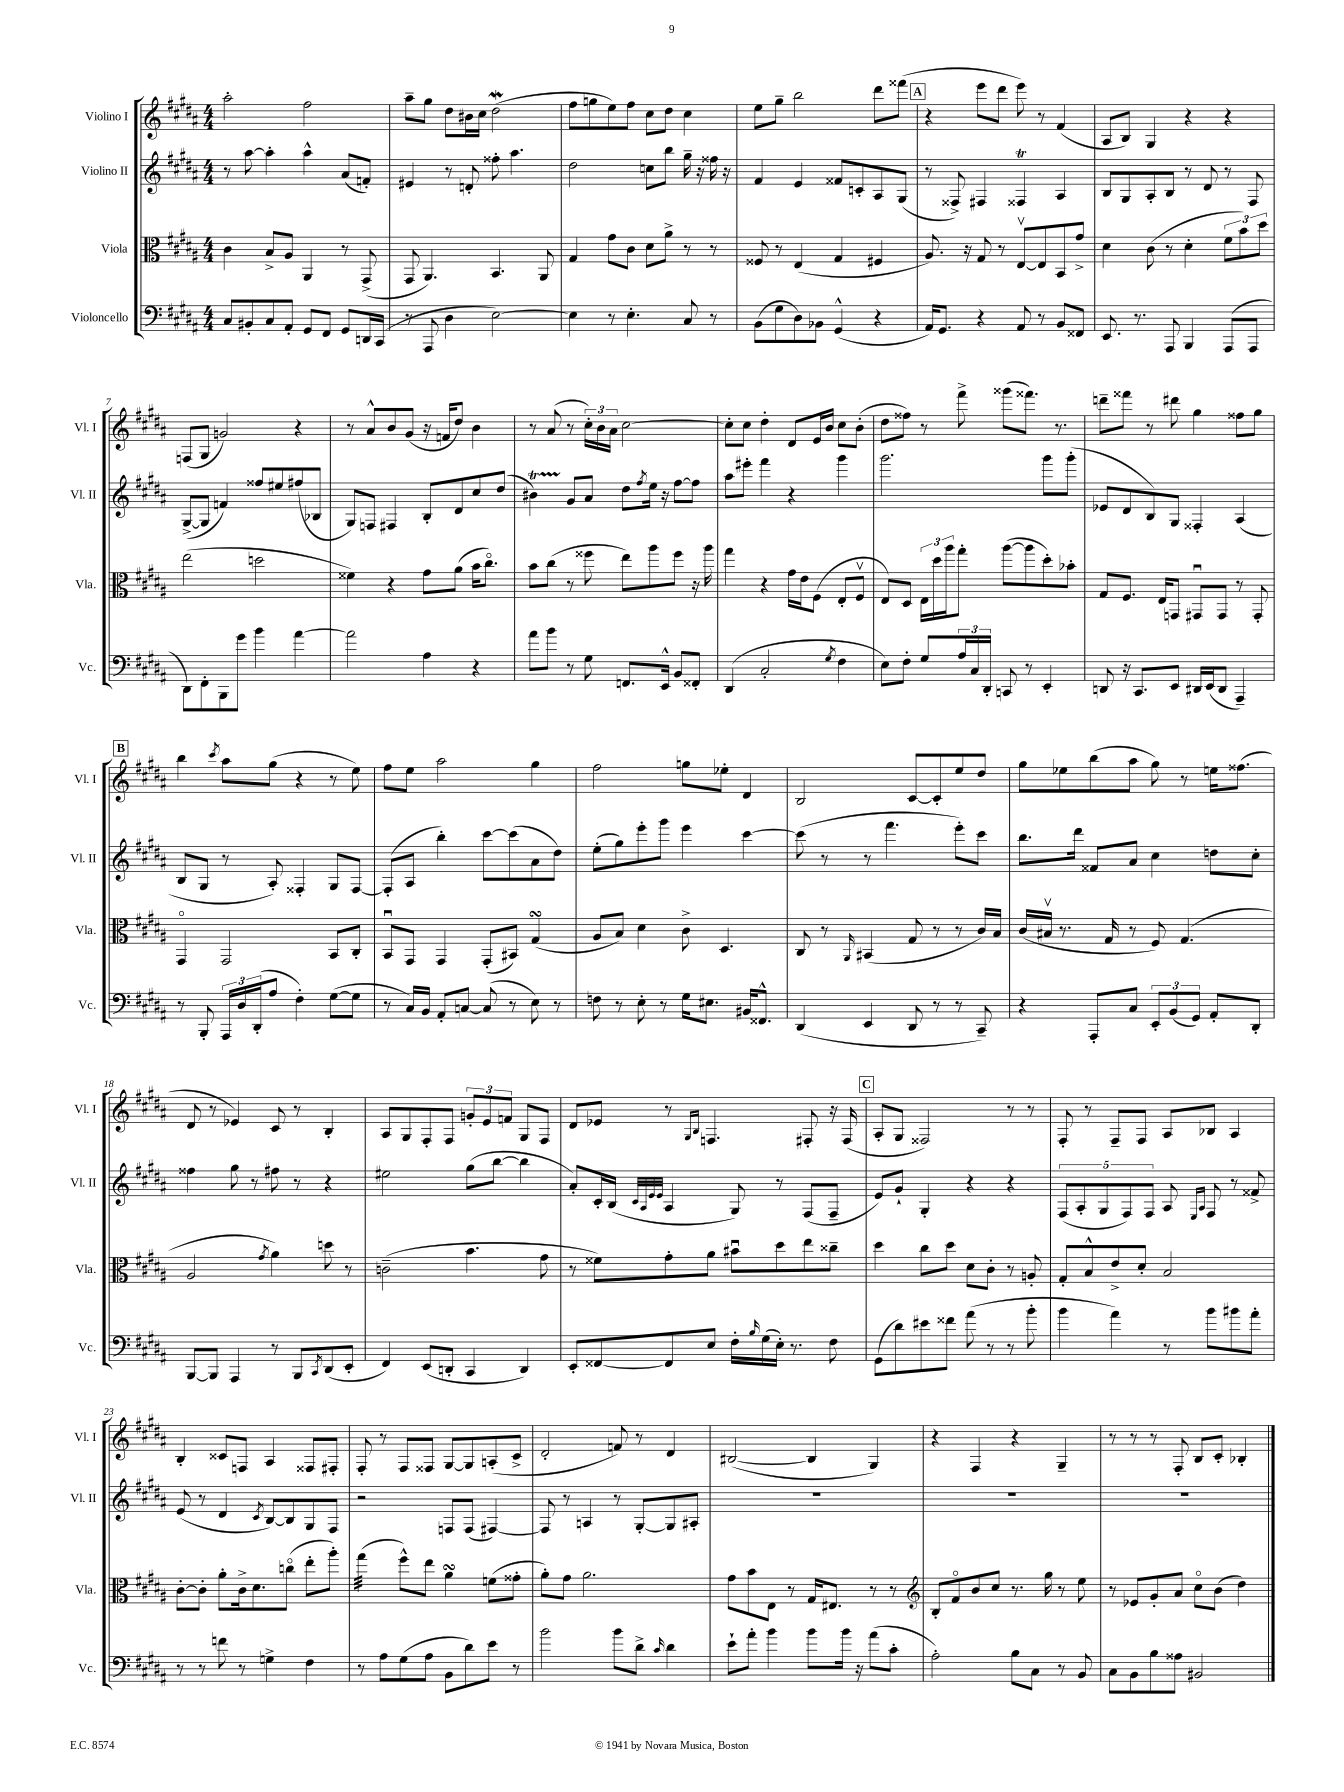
<<
\new StaffGroup <<
\new Staff = "s0" \with { instrumentName = "Violino I" shortInstrumentName = "Vl. I" } {
    \clef treble \key b \major \numericTimeSignature \time 4/4
    ais''2-. fis''2 |
    ais''8-- gis''8 dis''8 bis'16 cis''16 dis''2\mordent( |
    fis''8 g''8 e''8) fis''8 cis''8 dis''8 cis''4 |
    e''8 gis''8-- b''2 dis'''8 fisis'''8( |
    \mark \markup { \box "A" } r4 e'''8 dis'''8 e'''8) r8 fis'4( |
    ais8 b8) gis4 r4 r4 |
    f8( gis8 g'2) r4 |
    r8 ais'8-^ b'8 gis'8( r16 f'16 dis''8) b'4 |
    r8 ais'8( r8 \tuplet 3/2 { cis''16-.) b'16 ais'16 } cis''2~ |
    cis''8-. cis''8 dis''4-. dis'8 e'16 b'16 cis''8 b'8-.( |
    dis''8 fisis''8) r8 fis'''8-> gisis'''8( fisis'''8.) r8. |
    d'''8-- fisis'''8 r8 dis'''8 gis''4 fisis''8 gis''8 |
    \mark \markup { \box "B" } b''4 \acciaccatura { cis'''8 } ais''8 gis''8( r4 r8 e''8) |
    fis''8 e''8 ais''2 gis''4 |
    fis''2 g''8 ees''8-. dis'4 |
    b2 cis'8~ cis'8-. e''8 dis''8 |
    gis''8 ees''8 b''8( ais''8 gis''8) r8 e''16 fisis''8.( |
    dis'8 r8 ees'4) cis'8 r8 b4-. |
    ais8 gis8 fis8-. fis8 \tuplet 3/2 { g'8-. e'8 f'8 } gis8 fis8 |
    dis'8 ees'8 r8 \grace { gis16 b16 } f4. fis8-. r16 fis16( |
    \mark \markup { \box "C" } ais8-. gis8 fisis2) r8 r8 |
    fis8-. r8 fis8-- fis8 ais8 bes8 ais4 |
    b4-. cisis'8 f8 ais4 fisis8 fis8-. |
    fis8-. r8 fis8 fisis8 gis8~ gis8 a8-.( cis'8-> |
    dis'2-. f'8) r8 dis'4 |
    bis2~( bis4 gis4) |
    r4 fis4 r4 gis4-- |
    r8 r8 r8 fis8-. b8 cis'8-. bes4-. \bar "|." |
}
\new Staff = "s1" \with { instrumentName = "Violino II" shortInstrumentName = "Vl. II" } {
    \clef treble \key b \major \numericTimeSignature \time 4/4
    r8 ais''8~ ais''4-. ais''4-^ ais'8( f'8-.) |
    eis'4 r8 d'8-. fisis''8-. ais''4. |
    dis''2 c''8 b''8 gis''16-- r16 fisis''16 r16 |
    fis'4 e'4 fisis'8 c'8-. ais8 gis8( |
    \mark \markup { \box "A" } r8 fisis8->) fis4 fisis4\trill ais4 |
    b8 gis8 ais8-. b8 r8 dis'8 r8 fis8 |
    gis8~->( gis8 f'4) fisis''8 eis''8 fis''8( bes8 |
    gis8) f8 fis4 b8-. dis'8 cis''8 dis''8( |
    bis'4\startTrillSpan) gis'8\stopTrillSpan ais'8 dis''8 \acciaccatura { fis''8 } e''16 r16 fis''8~ fis''8 |
    ais''8 eis'''8-. fis'''4 r4 gis'''4 |
    gis'''2. gis'''8 gis'''8-.( |
    ees'8 dis'8 b8) gis8 fisis4-. ais4( |
    \mark \markup { \box "B" } b8 gis8 r8 ais8-.) fisis4-. gis8 fisis8~ |
    fisis8-.( ais8 b''4-.) cis'''8~ cis'''8( ais'8 dis''8) |
    e''8-.( gis''8) e'''8-. gis'''8 e'''4 cis'''4~ |
    cis'''8( r8 r8 fis'''4. e'''8-.) cis'''8 |
    b''8. dis'''16 fisis'8 ais'8 cis''4 d''8 cis''8-. |
    fisis''4 gis''8 r8 fis''8 r8 r4 |
    eis''2 gis''8( b''8~ b''4 |
    ais'8-.) cis'16-. b16( \grace { cis'32 ais32 e'32 e'32 } ais4 gis8) r8 fis8( fis8-- |
    \mark \markup { \box "C" } e'8) gis'8-! gis4-. r4 r4 |
    \tuplet 5/4 { fis8( ais8-. gis8 fis8) fis8 } ais8 \grace { e16 ais16 } fis8 r8 fisis'8-> |
    e'8( r8 dis'4 \acciaccatura { cis'8 } b8~) b8 gis8 fis8 |
    r2 f8 f8( fis4~) |
    fis8 r8 a4 r8 gis8~-. gis8 ais8-. |
    R1 |
    R1 |
    R1 \bar "|." |
}
\new Staff = "s2" \with { instrumentName = "Viola" shortInstrumentName = "Vla." } {
    \clef alto \key b \major \numericTimeSignature \time 4/4
    cis'4 b8-> ais8 ais,4 r8 gis,8->( |
    gis,8 ais,4.) b,4. ais,8 |
    gis4 gis'8 cis'8 dis'8 ais'8-> r8 r8 |
    fisis8 r8 e4( gis4 fis4 |
    \mark \markup { \box "A" } ais8.) r16 gis8 r8 e8~\upbow e8 b,8 gis'8-> |
    dis'4 cis'8( r8 dis'4-. \tuplet 3/2 { fis'8 b'8) dis''8 } |
    e''2( d''2 |
    fisis'4) r4 gis'8 ais'8( b'16 cis''8.\flageolet) |
    b'8 cis''8( r8 fisis''8 e''8) ais''8 fisis''8 r16 ais''16 |
    gis''4 r4 gis'16 e'16 fis8( e8-. fis8\upbow |
    e8) dis8 \tuplet 3/2 { e16 dis''16 ais''16 } gis''8-. ais''8~( ais''8 dis''8-.) bes'8-. |
    gis8 fis8. e16 g,8 gis,8\downbow gis,8 r8 gis,8-. |
    \mark \markup { \box "B" } gis,4\flageolet gis,2 b,8 cis8-. |
    b,8\downbow gis,8 gis,4 gis,8-.( bis,8) gis4\turn( |
    ais8 b8) dis'4 cis'8-> dis4. |
    cis8 r8 \grace { ais,16 } bis,4( gis8 r8 r8 cis'16) b16 |
    cis'16( bis16\upbow r8. gis16 r8 fis8) gis4.( |
    ais2 \acciaccatura { gis'8 } ais'4) d''8 r8 |
    c'2--( b'4. gis'8 |
    r8 fisis'8) gis'8-. ais'8 bis'8\downbow dis''8 e''8 cisis''8-- |
    \mark \markup { \box "C" } dis''4 cis''8 dis''8 dis'8 cis'8-. r8 a8-. |
    gis8-. b8-^ e'8-> dis'8-. b2 |
    cis'8~-. cis'8-. ais'8-. cis'16-> dis'8. c''8\flageolet( e''8-. ais''8-.) |
    gis''4:32( fis''8-^) e''8 ais'4\turn f'8( gisis'8-. |
    ais'8-.) gis'8 ais'2. |
    gis'8 b'8 e8 r8 gis16 eis8. r8 r8 |
    \clef treble b8-. fis'8\flageolet b'8 cis''8 r8. gis''16 r8 e''8 |
    r8 ees'8 gis'8-. ais'8 cis''8\flageolet b'8( dis''4) \bar "|." |
}
\new Staff = "s3" \with { instrumentName = "Violoncello" shortInstrumentName = "Vc." } {
    \clef bass \key b \major \numericTimeSignature \time 4/4
    cis8 bis,8-. cis8 ais,8-. gis,8 fis,8 gis,8 d,16 cis,16( |
    r8 ais,,8 dis4 e2~) |
    e4 r8 e4.-. cis8 r8 |
    b,8( gis8 dis8) bes,8 gis,4-^( r4 |
    \mark \markup { \box "A" } ais,16) gis,8. r4 ais,8 r8 b,8 fisis,8 |
    e,8. r8. ais,,8 b,,4 ais,,8( ais,,8 |
    dis,8) fis,8-. b,,8 gis'8 b'4 ais'4~ |
    ais'2 ais4 r4 |
    ais'8 b'8 r8 gis8 f,8. e,16-^ b,8 fisis,8-. |
    dis,4( cis2-. \acciaccatura { gis8 } fis4 |
    e8) fis8-. gis8 \tuplet 3/2 { ais16 cis16 dis,16-. } c,8 r8 e,4-. |
    d,8 r16 cis,8. e,8 dis,16 e,16( dis,8 ais,,4--) |
    \mark \markup { \box "B" } r8 b,,8-. \tuplet 3/2 { ais,,16 dis16 dis,16-.( } ais8 fis4-.) gis8~( gis8 |
    r8 cis16) b,16 ais,8-. c8~ c8( r8 e8) r8 |
    f8 r8 e8-. r8 gis16 eis8. bis,16 fisis,8.-^ |
    dis,4( e,4 dis,8 r8 r8 cis,8--) |
    r4 ais,,8-. cis8 \tuplet 3/2 { e,8-. b,8( gis,8) } ais,8-. dis,8-. |
    b,,8~ b,,8 ais,,4 r8 b,,8 \acciaccatura { cis,8 } dis,8( e,8-. |
    fis,4) e,8( d,8-. cis,4 d,4) |
    e,8-. fisis,8~ fisis,8 e8 fis16-. \grace { b16 } gis16( e16-.) r8. fis8 |
    \mark \markup { \box "C" } gis,8( dis'8) eis'8 fisis'8 ais'8( r8 r8 b'8-. |
    b'4 ais'4) r8 b'8 bis'8 ais'8-. |
    r8 r8 f'8 r8 g4-> fis4 |
    r8 ais8 gis8( ais8 b,8 dis'8) e'8 r8 |
    b'2 b'8 dis'8-> \grace { cis'16 } dis'4 |
    e'8-! ais'8-. b'4 b'8 b'16 r16 ais'8( cis'8-. |
    ais2-.) b8 cis8 r8 b,8 |
    cis8 b,8 b8 aisis8 bis,2 \bar "|." |
}
>>
>>
